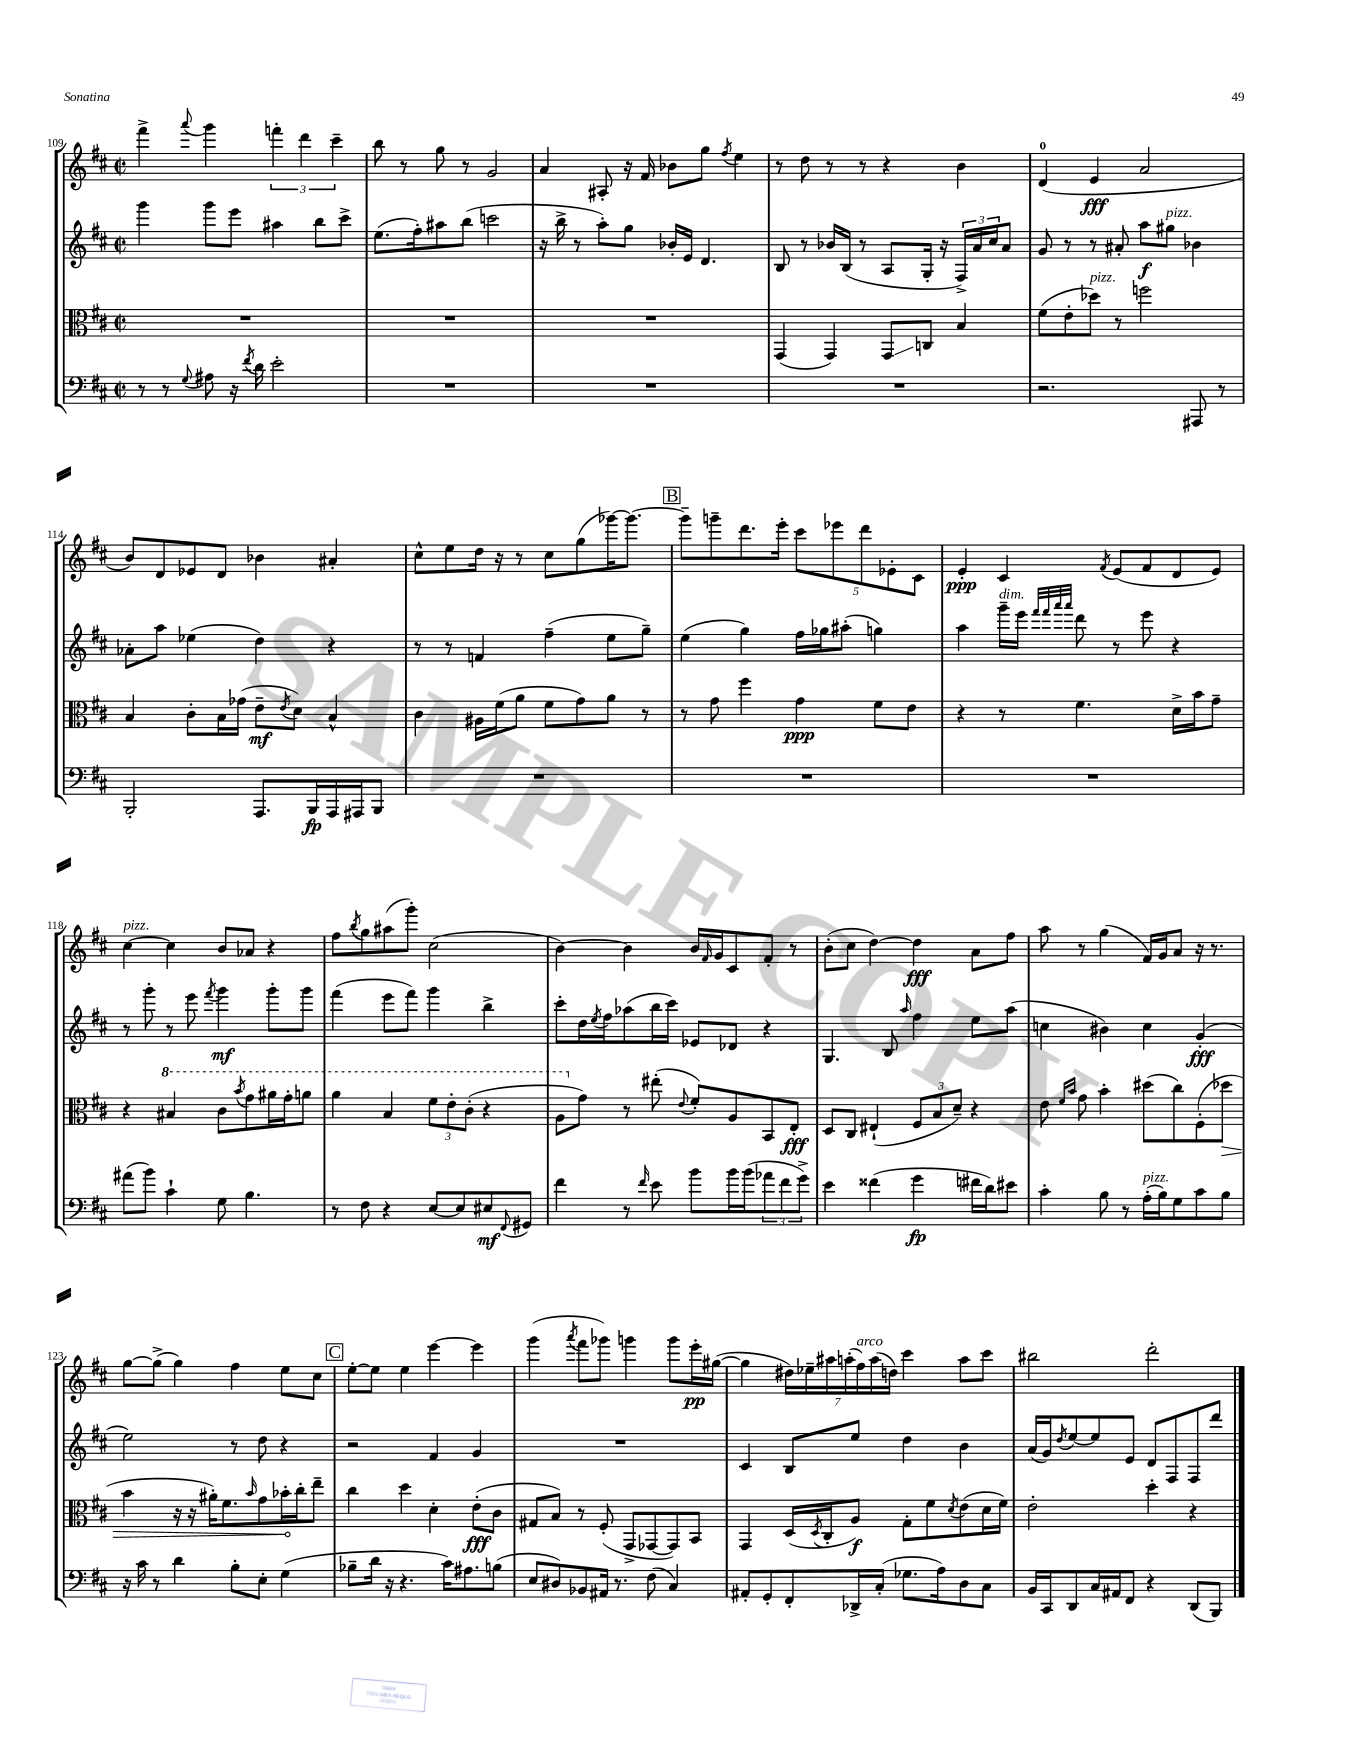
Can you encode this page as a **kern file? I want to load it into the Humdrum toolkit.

**kern	**kern	**kern	**kern
*staff4	*staff3	*staff2	*staff1
*clefF4	*clefC3	*clefG2	*clefG2
*k[f#c#]	*k[f#c#]	*k[f#c#]	*k[f#c#]
*M2/2	*M2/2	*M2/2	*M2/2
*met(c|)	*met(c|)	*met(c|)	*met(c|)
8r	1r	4ggg	4fff#^
8r	.	.	.
8qqG	.	.	8qqaaa
8A#	.	8ggg	4ggg
16r	.	8eee	.
8qf#	.	.	.
16d	.	.	.
2e'	.	4aa#	6fff'
.	.	.	6ddd
.	.	8bb	.
.	.	.	6ccc#~
.	.	8ccc#^	.
=	=	=	=
1r	1r	(8.ee	8bb
.	.	.	8r
.	.	16ff#')	.
.	.	8aa#	8gg
.	.	(8bb	8r
.	.	2ccc	2g
=	=	=	=
1r	1r	16r	4a
.	.	16bb^	.
.	.	8r	.
.	.	8aa')	8A#'
.	.	8gg	16r
.	.	.	16f#
.	.	16b-'	8b-
.	.	16e	.
.	.	4.d	8gg
.	.	.	8qff#
.	.	.	4ee
=	=	=	=
1r	(4GG	8B	8r
.	.	8r	8dd
.	4GG)	16b-	8r
.	.	(16B	.
.	.	8r	8r
.	8GG	8A	4r
.	8C	16G'	.
.	.	16r	.
.	4B	24F#^)	4b
.	.	24a	.
.	.	24cc#	.
.	.	8a	.
=	=	=	=
2.r	(8f#	8g	(4d
.	8e'	8r	.
.	8dd-)	8r	4e
.	8r	8a#'	.
.	2ff	8aa	2a
.	.	8gg#	.
8AAA#	.	4b-	.
8r	.	.	.
=	=	=	=
2BBB'	4B	8a-'	8b)
.	.	8aa	8d
.	8c#'	(4ee-	8e-
.	16B	.	8d
.	(16g-	.	.
8.AAA	8e~	4dd)	4b-
.	8qe	.	.
.	8d)	.	.
16BBB	.	.	.
16AAA	4B^^	4r	4a#'
16AAA#	.	.	.
8BBB	.	.	.
=	=	=	=
1r	4c#	8r	8cc#^^
.	.	8r	8ee
.	16A#	4f	16dd
.	(16f#	.	16r
.	8a	.	8r
.	8f#	(4ff#~	8cc#
.	8g)	.	(8gg
.	8a	8ee	[16ggg-)
.	.	.	8.ggg-_
.	8r	8gg~)	.
=	=	=	=
1r	8r	(4ee	8ggg-~]
.	8g	.	8ggg~
.	4ff#	4gg)	8.ddd
.	.	.	16eee'
.	4g	16ff#	10ccc#
.	.	16gg-	.
.	.	.	10eee-
.	.	(8aa#'	.
.	.	.	10ddd
.	8f#	4gg)	.
.	.	.	10e-'
.	8e	.	.
.	.	.	10c#
=	=	=	=
1r	4r	4aa	4e'
.	8r	16ggg~	4c#
.	.	16eee	.
.	.	32qqfff#	.
.	.	32qqfff#	.
.	.	32qqaaa	.
.	.	32qqaaa	.
.	4.f#	8ddd	.
.	.	.	8qf#
.	.	8r	(8e
.	.	8eee	8f#
.	16d^	4r	8d
.	16b	.	.
.	8g~	.	8e)
=	=	=	=
(8a#	4r	8r	[4cc#
8b)	.	8ggg'	.
4c#`	4b#	8r	4cc#]
.	.	8eee	.
.	.	8qfff#	.
8G	8cc#	4ggg	8b
.	8qbb	.	.
4.B	8gg	.	8a-
.	16aa#	8ggg'	4r
.	16gg'	.	.
.	8aa	8ggg	.
=	=	=	=
8r	4aa	(4fff#	8ff#
.	.	.	8qbb
8F#	.	.	8gg
4r	4b	8eee	(8aa#
.	.	8fff#)	8ggg')
[8E	12ff#	4ggg	(2cc#
.	12ee'	.	.
8E]	.	.	.
.	(12cc#'	.	.
8E#	4r	4bb^	.
8qqFF#	.	.	.
8GG#	.	.	.
=	=	=	=
4f#	8a	8ccc#'	[4b)
.	8g)	16dd	.
.	.	8qee	.
.	.	16ff#	.
8r	8r	(8aa-	4b]
16qqf#	.	.	.
8e	(8ee#'	16bb	.
.	.	16ccc#)	.
.	8qqe	.	.
8b	8f#')	8e-	16b
.	.	.	16qqf#
.	.	.	16g
16b	8A	8d-	8c#
(16b	.	.	.
12a-	8BB	4r	8f#'
12f#	.	.	.
.	8E'	.	8r
12g^)	.	.	.
=	=	=	=
4e	8D	4.G	(8b'
.	8C#	.	8cc#
(4f##	(4E#`	.	[4dd)
.	.	8B	.
.	.	16qqaa	.
4g	12F#	4ff#	4dd]
.	12B	.	.
.	12d~)	.	.
16f#	4r	8ee	8a
16d)	.	.	.
8e#	.	(8aa	8ff#
=	=	=	=
4c#'	8e	4cc	8aa
.	16qqf#	.	.
.	16qqb	.	.
.	8g	.	8r
8B	4b'	4b#)	(4gg
8r	.	.	.
(16A'	(8dd#	4cc	16f#)
16B)	.	.	16g
8G	8cc#)	.	8a
8c#	(8F#'	(4g'	16r
.	.	.	8.r
8B	8dd-	.	.
=	=	=	=
16r	4b	2ee)	[8gg
16c#	.	.	.
8r	.	.	(8gg^]
4d	16r	.	4gg)
.	16r	.	.
.	16a#')	.	.
.	8.f#	.	.
8B'	.	8r	4ff#
.	16qqb	.	.
8E'	8g	8dd	.
(4G	16b-'	4r	8ee
.	16cc#'	.	.
.	8ee~	.	8cc#
=	=	=	=
8B-~	4cc#	2r	[8ee'
16d	.	.	8ee]
16r	.	.	.
4.r	4dd	.	4ee
.	4d'	4f#	[4eee
16c#)	.	.	.
8.A#	.	.	.
.	(8e'	4g	4eee]
(8B	8c#	.	.
=	=	=	=
8E	8G#	1r	(4ggg
8D#)	8B)	.	.
.	.	.	8qaaa
8BB-	8r	.	8fff#
16AA#	(8F#'	.	8ggg-)
8.r	.	.	.
.	8GG^	.	4ggg
(8F#	[8GG-	.	.
4C#)	8GG-])	.	8ggg
.	8BB	.	16eee'
.	.	.	([16gg#
=	=	=	=
8AA#'	4GG	4c#	4gg#]
8GG'	.	.	.
8FF#'	(16D	8B	28dd#)
.	.	.	28ee-~
.	8qD	.	.
.	16C#'	.	.
.	.	.	28aa#
.	.	.	(28aa'
16DD-^	8A)	8ee	.
.	.	.	28ff#)
.	.	.	(28aa
(16C#'	.	.	.
.	.	.	28dd)
8.G-	8G'	4dd	4ccc#
.	8f#	.	.
16A)	.	.	.
.	8qd	.	.
8D	(8e	4b	8aa
8C#	16d	.	8ccc#
.	16f#)	.	.
=	=	=	=
16BB	2e'	(16a	2bb#
16CC#	.	16g)	.
.	.	8qdd	.
8DD	.	[8ee	.
16C#	.	8ee]	.
16AA#	.	.	.
8FF#	.	8e	.
4r	4dd'	8d	2ddd'
.	.	8F#	.
(8DD	4r	8F#	.
8BBB)	.	8ddd	.
==	==	==	==
*-	*-	*-	*-
